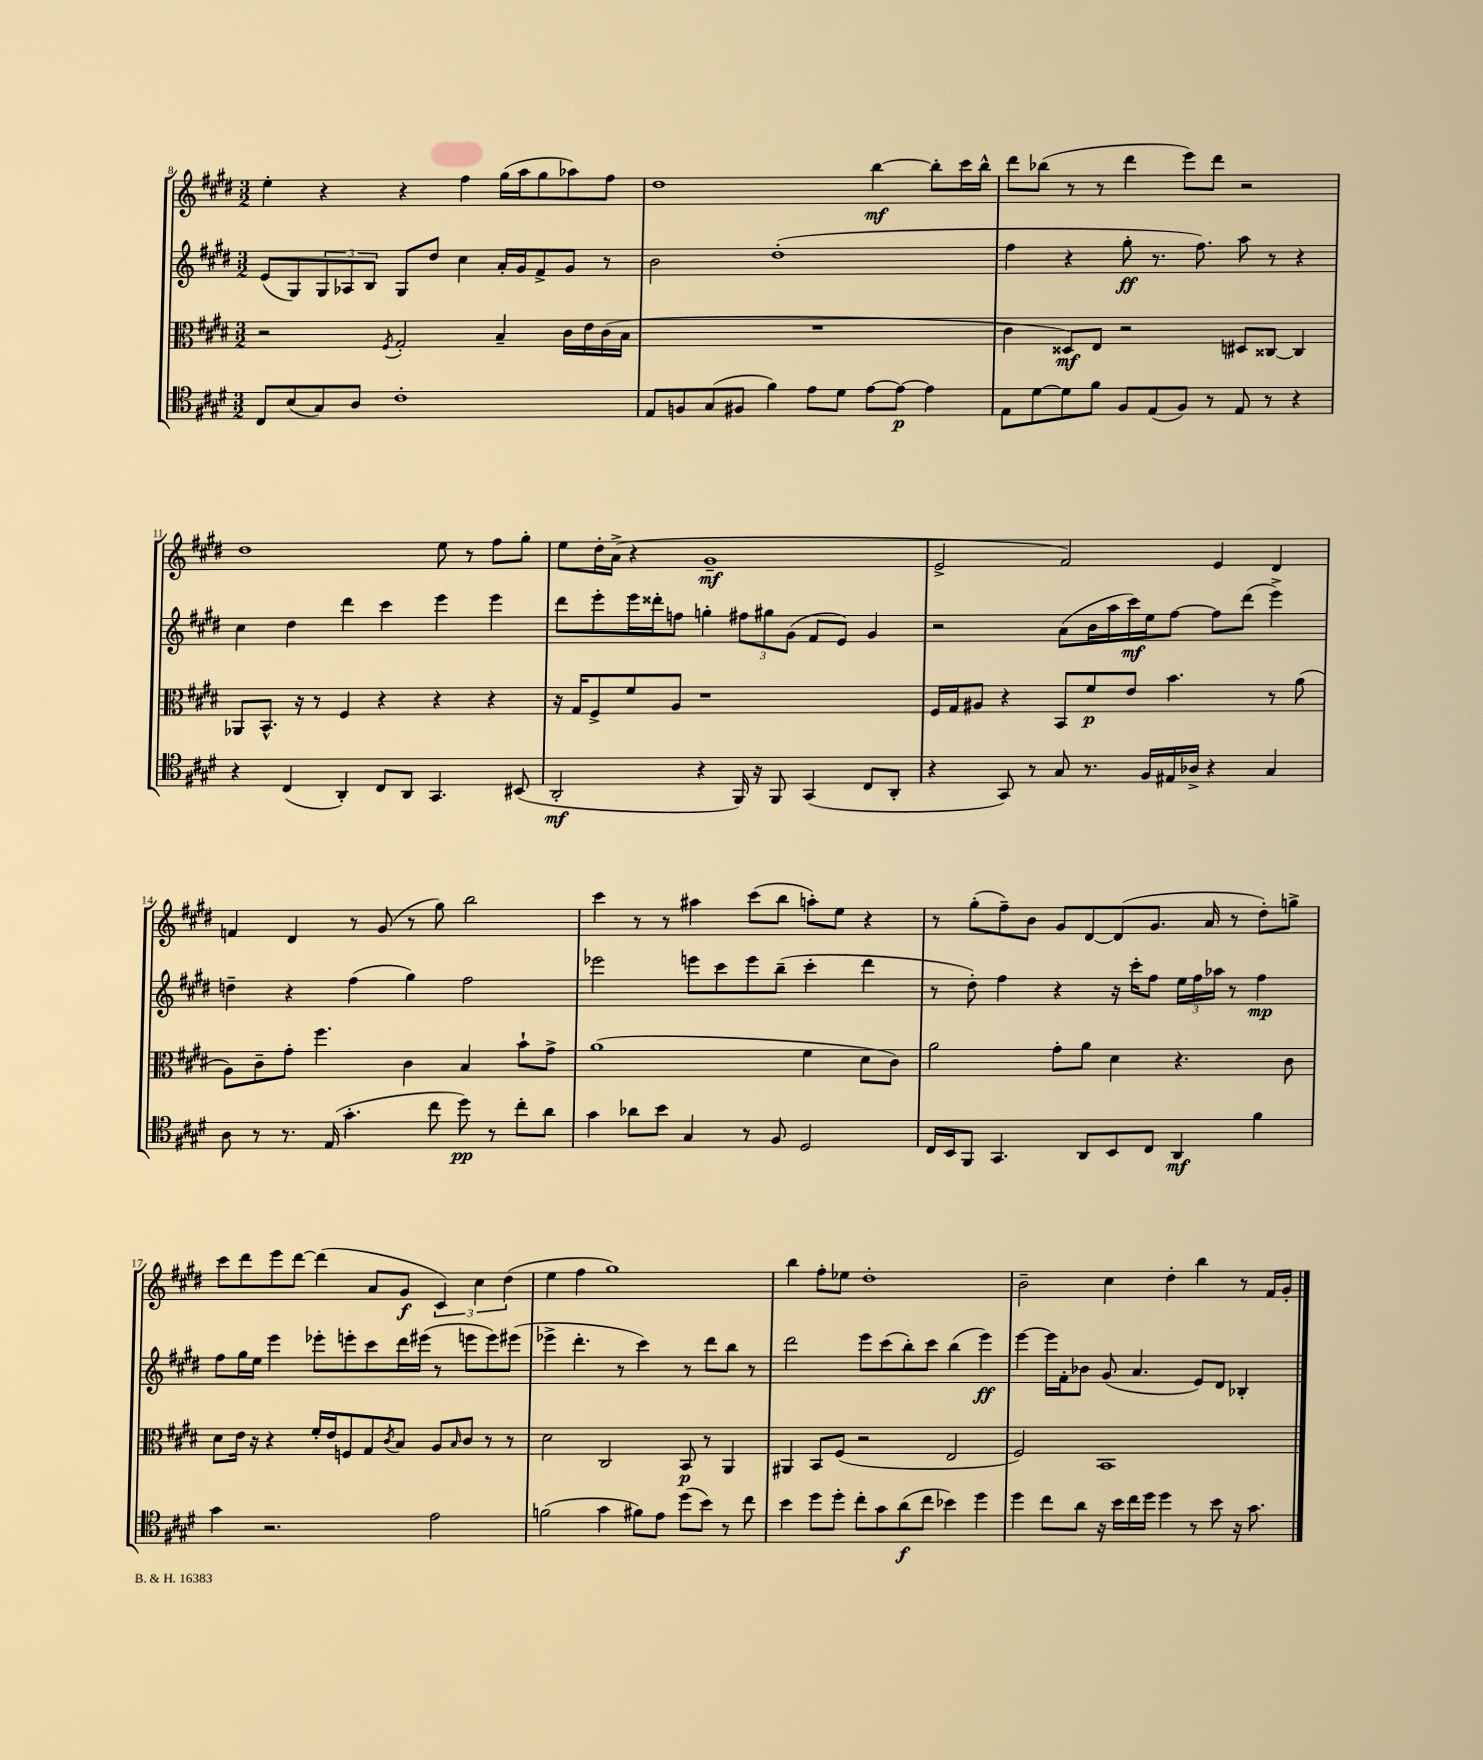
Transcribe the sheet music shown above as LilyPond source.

<<
\new StaffGroup <<
\new Staff = "s0" {
    \clef treble \key e \major \numericTimeSignature \time 3/2
    e''4-. r4 r4 fis''4 gis''16( a''16 gis''8 aes''8) fis''8 |
    dis''1 b''4~\mf b''8-. cis'''16 b''16-^ |
    dis'''8 bes''8( r8 r8 dis'''4 e'''8) dis'''8 r2 |
    dis''1 e''8 r8 fis''8 gis''8-. |
    e''8 dis''16-. a'16->( r4 gis'1--\mf |
    e'2-> fis'2) e'4 dis'4 |
    f'4 dis'4 r8 gis'8( r8 gis''8) b''2 |
    cis'''4 r8 r8 ais''4 cis'''8( b''8 a''8-.) e''8 r4 |
    r8 gis''8-.( fis''8--) b'8 gis'8 dis'8~ dis'8( gis'8. a'16 r8 dis''8-.) g''8-> |
    cis'''8 dis'''8 e'''8 dis'''8~ dis'''4( a'8 gis'8\f \tuplet 3/2 { cis'4) cis''4 dis''4( } |
    e''4 fis''4 gis''1) |
    b''4 fis''8-. ees''8 dis''1-. |
    b'2-- cis''4 dis''4-. b''4 r8 fis'16 gis'16-. \bar "|." |
}
\new Staff = "s1" {
    \clef treble \key e \major \numericTimeSignature \time 3/2
    e'8( gis8) \tuplet 3/2 { gis8 aes8 b8 } gis8 dis''8 cis''4 a'16-. gis'16 fis'8-> gis'8 r8 |
    b'2 dis''1-.( |
    fis''4 r4 gis''8-.\ff r8. fis''8.) a''8 r8 r4 |
    cis''4 dis''4 dis'''4 cis'''4 e'''4 e'''4 |
    dis'''8 e'''8-. e'''16 disis'''16-. f''8 g''4-. \tuplet 3/2 { fis''8 gis''8 gis'8( } fis'8 e'8) gis'4 |
    r2 a'8( b'16 a''16 cis'''16\mf) e''16 fis''8~ fis''8 dis'''8( e'''4->) |
    d''4-- r4 fis''4( gis''4) fis''2 |
    ees'''2 e'''8 cis'''8 e'''8 b''8--( cis'''4-. dis'''4 |
    r8 dis''8-.) fis''4 r4 r16 cis'''16-. fis''8 \tuplet 3/2 { e''16 fis''16 aes''16 } r8 fis''4\mp |
    fis''8 gis''16 e''16 e'''4 ees'''8-. e'''8-. cis'''8 dis'''16 eis'''16( r8 e'''8 e'''8) eis'''8( |
    ees'''4-> dis'''4.-. r8 cis'''4) r8 dis'''8 b''8 r8 |
    dis'''2 e'''8 cis'''8( b''8-.) cis'''8 b''4( e'''4\ff) |
    e'''4~ e'''16 fis'16-. bes'8 gis'8( a'4. e'8) dis'8 bes4-. \bar "|." |
}
\new Staff = "s2" {
    \clef alto \key e \major \numericTimeSignature \time 3/2
    r2 \acciaccatura { fis8 } gis2-. b4-- cis'16 e'16 cis'16( b16 |
    R1. |
    cis'4 disis8\mf) e8 r2 dis8 cisis8~ cisis4 |
    aes,8 b,8.-^ r16 r8 fis4 r4 r4 r4 |
    r16 gis16 fis8-> fis'8 a8 r1 |
    fis16 gis16 ais8 r4 b,8 fis'8\p e'8 b'4. r8 a'8( |
    a8) cis'8-- gis'8-. fis''4. cis'4 b4 b'8-! gis'8-> |
    a'1( fis'4 dis'8 cis'8) |
    a'2 gis'8-. a'8 dis'4 r4. cis'8 |
    dis'8 e'16 r16 r4 fis'16-. e'16 f8 gis8 \acciaccatura { cis'8 } b8 a8 \grace { b16 } cis'8 r8 r8 |
    dis'2 cis2 b,8\p r8 a,4 |
    ais,4 b,8 fis8( r2 e2 |
    fis2) b,1 \bar "|." |
}
\new Staff = "s3" {
    \clef tenor \key e \major \numericTimeSignature \time 3/2
    cis8 b8( gis8) a8 cis'1-. |
    e8 f8 gis8( fis8 fis'4) e'8 dis'8 e'8~ e'8~\p e'4 |
    e8 dis'8~ dis'8 fis'8 fis8 e8( fis8) r8 e8 r8 r4 |
    r4 cis4( a,4-.) cis8 a,8 gis,4. bis,8( |
    a,2-.\mf r4 fis,16) r16 fis,8 gis,4( cis8 a,8-. |
    r4 gis,8) r8 gis8 r8. fis16 eis16 aes16-> r4 gis4 |
    a8 r8 r8. e16( gis'4.-. cis''8 dis''8\pp) r8 cis''8-. a'8 |
    gis'4 aes'8 b'8 gis4 r8 fis8 dis2 |
    cis16 b,16 fis,8 gis,4. a,8 b,8 cis8 a,4\mf fis'4 |
    gis'4 r2. e'2 |
    f'2( gis'4 fis'8) e'8 dis''8( b'8) r8 cis''8 |
    b'4 dis''8 dis''8-. cis''8-. gis'8 a'8\f( cis''8 bes'4) dis''4 |
    dis''4 cis''8 a'8 r16 b'16 cis''16 dis''16 dis''4 r8 b'8 r16 gis'8. \bar "|." |
}
>>
>>
\layout { \context { \Score currentBarNumber = #8 } }
